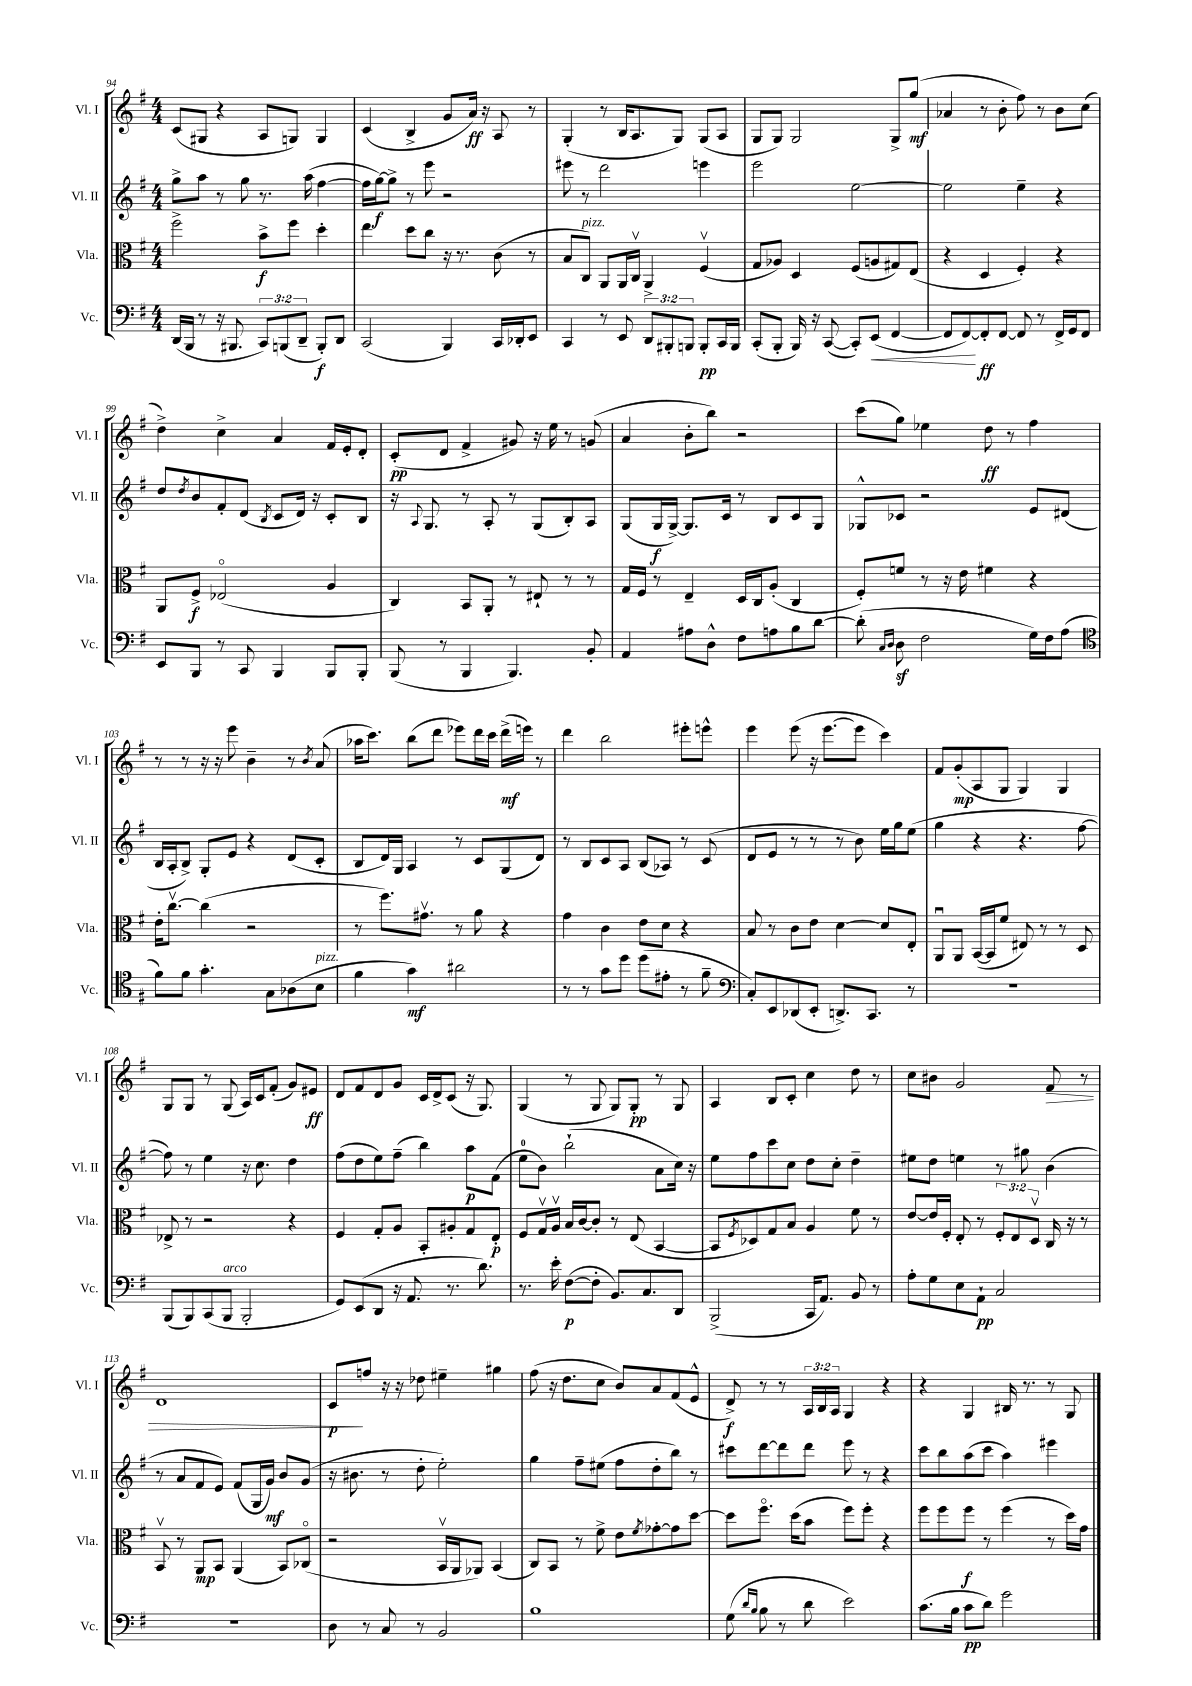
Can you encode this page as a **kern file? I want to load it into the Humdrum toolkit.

**kern	**kern	**kern	**kern
*staff4	*staff3	*staff2	*staff1
*clefF4	*clefC3	*clefG2	*clefG2
*k[f#]	*k[f#]	*k[f#]	*k[f#]
*M4/4	*M4/4	*M4/4	*M4/4
(16DD/LL	2ff#^\	8gg^\L	(8c/L
16BBB/JJ	.	.	.
8r	.	8aa\J	8G#/J
16r	.	8r	4r
8.BBB#/	.	.	.
.	.	8gg\	.
12CC/L)	8b^\L	8.r	8A/L
(12BBB/	.	.	.
.	8ff#\J	.	8G/J)
12DD~/J	.	.	.
.	.	(16aa\	.
8BBB'/L)	4dd'\	[4ff#\	4G/
8DD/J	.	.	.
=	=	=	=
(2CC/	4ee\	16ff#\]LL	(4c/
.	.	[16gg\J)	.
.	.	8gg^\]J	.
.	8dd\L	8r	4B^/
.	8cc\J	8eee\	.
4BBB/)	16r	2r	8g/L
.	8.r	.	.
.	.	.	16a/Jk)
.	.	.	16r
16CC/LL	(8c\	.	8A/
16DD-'/J	.	.	.
8EE/J	8r	.	8r
=	=	=	=
4CC/	8B/L	8eee#\	(4G'/
.	8C/J)	8r	.
8r	8AA/L	2ddd\	8r
8EE/	16AA/L	.	16B/LK
.	16Cv/JJ	.	8.A/
12DD/L	4AA^/	.	.
12BBB#'/	.	.	.
.	.	.	8G/J)
12BBB/J	.	.	.
8BBB'/L	(4F#v/	4eee\	(8G/L
16CC/L	.	.	8A/J
16BBB/JJ	.	.	.
=	=	=	=
(8CC'/L	8G/L	2eee\	8G/L
8BBB'/J	8A-/J)	.	8G/J)
16BBB/)	4D/	.	2G/
16r	.	.	.
([8CC/	.	.	.
8CC'/]L)	(8F#/L	[2ee\	.
(8EE/J	8A/	.	.
[4FF#/	8G#/)	.	8G^/L
.	(8E/J	.	(8gg/J
=	=	=	=
8FF#/]L	4r	2ee\]	4a-/
[8FF#/)	.	.	.
8FF#'/]	4D/	.	8r
[8FF#/J	.	.	8b'\
8FF#/]	4F#'/)	4ee~\	8ff#\)
8r	.	.	8r
16FF#^/LL	4r	4r	8b\L
16GG/J	.	.	.
8FF#/J	.	.	(8cc\J
=	=	=	=
8EE/L	8AA/L	8dd/L	4dd^\)
.	.	8qdd/	.
8BBB/J	8F#^/J	8b/	.
8r	(2E-o/	8f#'/	4cc^\
8CC/	.	(8d/J	.
.	.	8qB/	.
4BBB/	.	8c/L	4a/
.	.	16d/Jk)	.
.	.	16r	.
8BBB/L	4A/	8c'/L	16f#/LL
.	.	.	16e'/J
8BBB'/J	.	8B/J	8d'/J
=	=	=	=
(8BBB/	4C/)	16r	(8c'/L
.	.	8qqA/	.
.	.	8.G/	.
8r	.	.	8d/J
4BBB/	8BB/L	8r	4f#^/
.	8AA'/J	8A'/	.
4.BBB/)	8r	8r	8g#/)
.	8E#`/	(8G/L	16r
.	.	.	16ee\
.	8r	8B'/)	8r
8BB'/	8r	8A/J	(8g/
=	=	=	=
4AA/	16G/LL	(8G/L	4a/
.	16F#/JJ	.	.
.	8r	16G/L	.
.	.	[16G^/JJ)	.
8A#\L	4E~/	8.G/]L	8b'\L
8D^^\J	.	.	8bb\J)
.	.	16c/Jk	.
8F#\L	16D/LL	8r	2r
.	16C/J	.	.
8A\	(8A'/J	8B/L	.
8B\	4C/	8c/	.
[8d\J	.	8G/J	.
=	=	=	=
(8d'\]	8F#'/L)	8G-^^/L	(8ccc\L
16qqC/LL	.	.	.
16qqD/JJ	.	.	.
8D\	8f/J	8c-/J	8gg\J)
2F#\	8r	2r	4ee-\
.	16r	.	.
.	16e\	.	.
.	4f#\	.	8dd\
.	.	.	8r
16G\LL)	4r	8e/L	4ff#\
16F#\J	.	.	.
(8A\J	.	(8d#/J	.
=	=	=	=
*clefC4	*	*	*
8f#\L)	16e'\LK	16B/LL	8r
.	[8.ccv\J	16A'/J	.
8f#\J	.	8B^/J)	8r
4.g'\	(4cc\]	8G'/L	16r
.	.	.	16r
.	.	8e/J	8eee\
.	2r	4r	4b~\
8G\L	.	.	.
(8A-\	.	(8d/L	8r
.	.	.	8qb/
8B\J	.	8c'/J	(8a/
=	=	=	=
4f#\	8r	8B/L	16aa-\LK
.	.	.	8.ccc\J)
.	8.ff#\L)	16d/L)	.
.	.	16G/JJ	.
4g\)	.	4A/	(8bb\L
.	8.g#v\J	.	.
.	.	.	8ddd\J
2a#\	8r	8r	8eee-\L)
.	8a\	8c/L	16ddd\L
.	.	.	16ccc\JJ
.	4r	(8G/	(16ddd^\LL
.	.	.	16eee\JJ)
.	.	8d/J)	8r
=	=	=	=
8r	4g\	8r	4ddd\
8r	.	8B/L	.
8g\L	4c\	8c/	2bb\
8dd\J	.	8A/J	.
(8dd\L	8e\L	(8B/L	.
8e#'\J	8d\J	8A-/J)	.
8r	4r	8r	8eee#'\L
8f#~\	.	(8c/	8eee^^\J
=	=	=	=
*clefF4	*	*	*
8C'/L)	8B/	8d/L	4eee\
8EE/	8r	8e/J	.
(8DD-/	8c\L	8r	(8eee\
8EE'/J	8e\J	8r	16r
.	.	.	[8.eee\L
8.DD^/L)	[4d\	8r	.
.	.	8b\)	8eee\]J
8.CC/J	.	.	.
.	8d/]L	16ee\LL	4ccc\)
.	.	16gg\J	.
8r	8E'/J	(8ee\J	.
=	=	=	=
1r	8AAu/L	4gg\	8f#/L
.	8AA/J	.	(8g'/
.	([16BB/LL	4r	8A/
.	16BB/]J	.	.
.	8f#/J	.	8G/J
.	8E#/)	4.r	4G/)
.	8r	.	.
.	8r	.	4G/
.	8D/	[8ff#\	.
=	=	=	=
(8BBB/L	8E-^/	8ff#\])	8G/L
8BBB/)	8r	8r	8G/J
(8CC/	2r	4ee\	8r
8BBB/J	.	.	(8G/
2BBB'/	.	16r	16A/LL)
.	.	8.cc\	16c/J
.	.	.	(8f#'/J
.	4r	4dd\	8g/L)
.	.	.	8e#/J
=	=	=	=
8GG/L)	4F#/	(8ff#\L	8d/L
(8EE/	.	8dd\	8f#/
8DD/J	8G'/L	8ee\)	8d/
16r	8A/J	(8ff#~\J	8g/J
8.AA/	.	.	.
.	8BB'/L	4bb\)	16c/LL
.	.	.	16d^/J
8.r	8A#'/	.	(8c/J
.	8G/	8aa\L	16r
8.d\)	.	.	8.G/)
.	8E'/J	(8f#\J	.
=	=	=	=
8.r	8F#/L	8ee\L	(4G/
.	16Gv/L	8b\J)	.
16e'\	16Av/JJ	.	.
([8F#\L	16B/LL	(2bb`\	8r
.	[16c/J	.	.
8F#'\]J	8c'/]J	.	8G/
8.BB/L)	8r	.	8G/L)
.	(8E/	.	8G'/J
8.C/	.	.	.
.	[4BB/	8a\L	8r
8DD/J	.	16cc\Jk)	8G/
.	.	16r	.
=	=	=	=
(2BBB^/	8BB/]L	8ee\L	4A/
.	8qF#/	.	.
.	8D-/)	8ff#\	.
.	8G/	8ccc\	8B/L
.	8B/J	8cc\J	8c'/J
16CC/LK	4A/	8dd\L	4cc\
8.AA/J)	.	.	.
.	.	8cc'\J	.
8BB/	8f#\	4dd~\	8dd\
8r	8r	.	8r
=	=	=	=
8A'\L	[8e/L	8ee#\L	8cc\L
8G\	16e/]L	8dd\J	8b#\J
.	16F#'/JJ	.	.
8E\	8E'/	4ee\	2g/
8AA`\J	8r	.	.
2C/	12F#'/L	8r	.
.	12E/	.	.
.	.	8gg#\	.
.	12Dv/J	.	.
.	16C/	(4b\	8f#/
.	16r	.	.
.	8r	.	8r
=	=	=	=
1r	8BBv/	8r	1d
.	8r	8a/L	.
.	8AA/L	8f#/	.
.	8BB/J	8e/J)	.
.	(4AA/	(8f#/L	.
.	.	16G/L	.
.	.	16g/JJ)	.
.	8BB/L)	8b/L	.
.	(8C-o/J	(8g/J	.
=	=	=	=
8D\	2r	16r	8c/L
.	.	8.b#\	.
8r	.	.	8ff/J
8C/	.	8r	16r
.	.	.	16r
8r	.	8dd'\	8dd-\
2BB/	16BBv/LL	2ee'\)	4ee#~\
.	16AA/J	.	.
.	8AA-/J)	.	.
.	(4BB/	.	4gg#\
=	=	=	=
1B	8C/L)	4gg\	(8ff#\
.	8BB/J	.	16r
.	.	.	8.dd\L
.	8r	8ff#~\L	.
.	8f#^\	(8ee#\J	8cc\J
.	8e\L	8ff#\L	8b/L)
.	8qf#/	.	.
.	[8g-'\	8dd'\	8a/
.	8g-\]	8bb\J)	(8f#/
.	[8dd\J	8r	8e^^/J
=	=	=	=
(8G\	8dd\]L	8ccc#\L	8d^/)
16qqd/LL	.	.	.
16qqB/JJ	.	.	.
8B\	8.ff#o\J	[8ddd\	8r
8r	.	8ddd\]	8r
.	(16dd\LK	.	.
8d\	8b\J	8ddd\J	24A/LL
.	.	.	24B/
.	.	.	24A/JJ
2e\)	8ff#\L)	8eee\	4G/
.	8ff#'\J	8r	.
.	4r	4r	4r
=	=	=	=
(8.c\L	8ff#\L	8ccc\L	4r
.	8ff#\	8bb\	.
16B\Jk	.	.	.
8c\L	8ff#\J	(8aa\	4G/
8d\J)	8r	8ccc\J	.
2g\	(4ff#\	4aa\)	16B#/
.	.	.	8.r
.	8r	4eee#\	8r
.	16dd\LL)	.	8G/
.	16g\JJ	.	.
==	==	==	==
*-	*-	*-	*-
